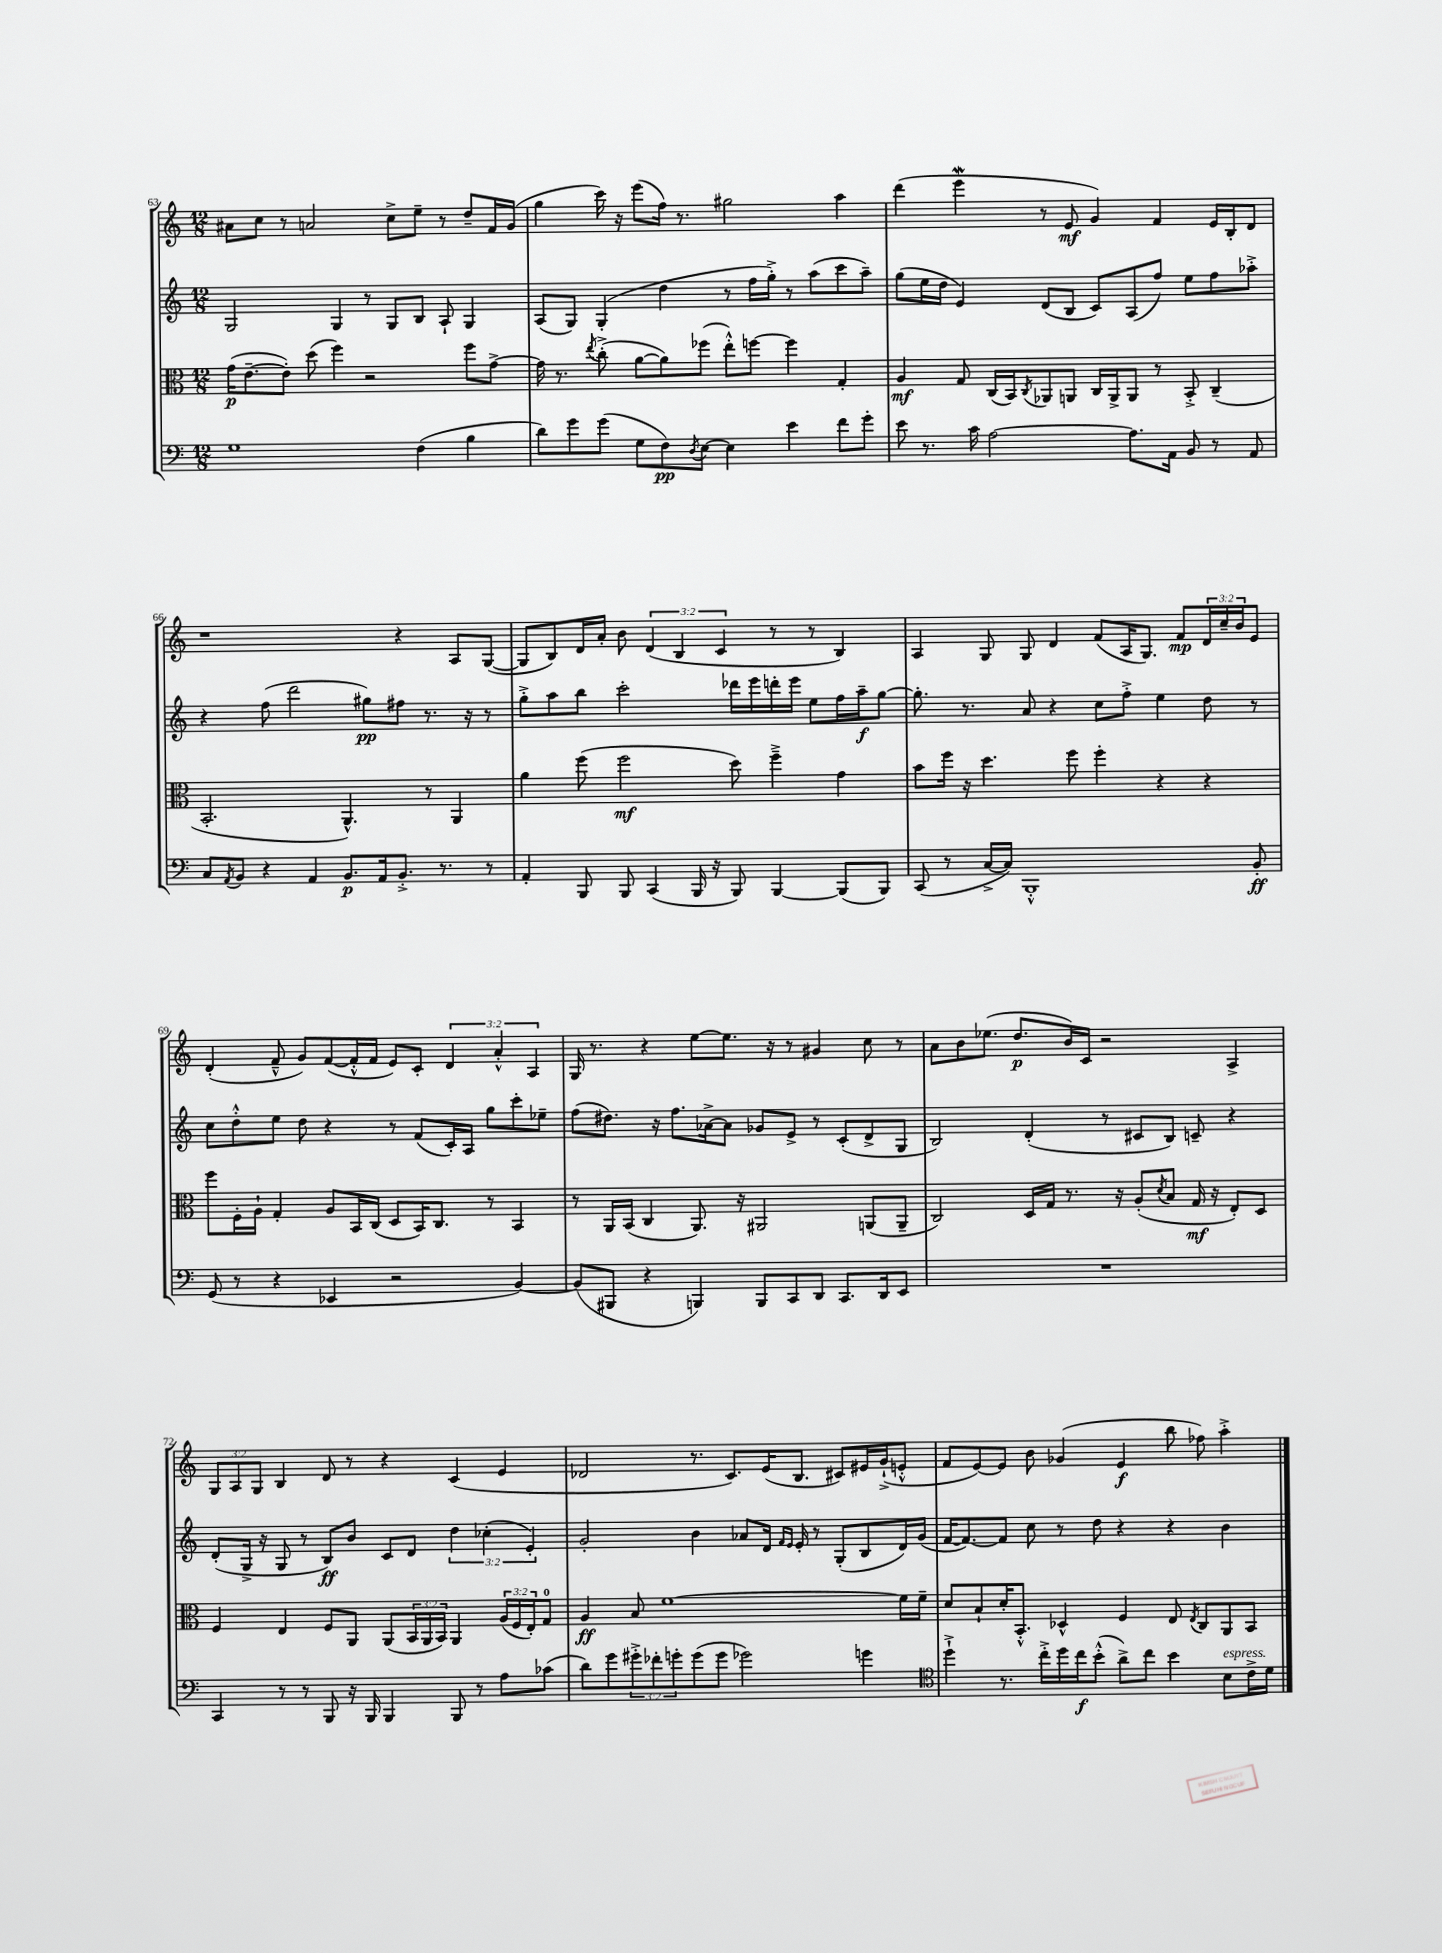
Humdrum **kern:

**kern	**kern	**kern	**kern
*staff4	*staff3	*staff2	*staff1
*clefF4	*clefC3	*clefG2	*clefG2
*k[]	*k[]	*k[]	*k[]
*M12/8	*M12/8	*M12/8	*M12/8
1G	(16g	2G	8a#
.	[8.e~	.	.
.	.	.	8cc
.	8e'])	.	8r
.	(8dd	.	2a
.	4ff)	4G	.
.	2r	8r	.
.	.	8G	8cc^
(4F	.	8B	8ee~
.	.	8A`	8r
4B	8ff	4G	8dd~
.	[8g^	.	16f
.	.	.	(16g
=	=	=	=
8d)	16g]	(8A	4gg
.	8.r	.	.
8g	.	8G)	.
.	8qee	.	.
(8g	(8cc'^	(4G'	16ccc)
.	.	.	16r
8G	[8a	.	(8eee
8F)	8a])	4dd	16ff)
.	.	.	8.r
8qD	.	.	.
[8E	(8ff-	.	.
4E]	8ee'^^)	8r	2gg#
.	[8ff	16ff	.
.	.	16gg'^)	.
4e	4ff]	8r	.
.	.	(8aa	.
8f	4G'	8ccc	4aa
8g'	.	8aa~)	.
=	=	=	=
8e	4A	(8gg	(4ddd
8.r	.	16ee	.
.	.	16dd	.
.	8G	4e)	4eee
16c	.	.	.
[2A	(16C	.	.
.	16BB)	.	.
.	8qC	.	.
.	8AA-	(8d	8r
.	8AA	8B	8e
.	16C	8c)	4g)
.	16AA^	.	.
8.A]	8AA	(8A	.
.	8r	8ff)	4f
16AA	.	.	.
8BB	8BB'^	8ee	.
8r	(4C~	8ff	16e
.	.	.	16B'
8AA	.	8aa-'^	8d
=	=	=	=
8C	2.BB'	4r	1r
8qAA	.	.	.
8BB	.	.	.
4r	.	(8ff	.
.	.	2ddd	.
4AA	.	.	.
8.BB	4.AA^^)	.	.
.	.	8gg#)	.
16AA	.	.	.
8.BB'^	.	8ff#	4r
.	8r	8.r	.
8.r	.	.	.
.	4AA	.	8A
.	.	16r	.
8r	.	8r	([8G
=	=	=	=
4AA'	4a	8gg'^	8G]
.	.	8aa	8B)
8BBB	(8ff	8bb	16d
.	.	.	16a'
8BBB	2ff	2ccc'	8b
(4CC	.	.	(6d
.	.	.	6B
16BBB	.	.	.
16r	.	.	.
.	.	.	6c
8BBB)	8dd)	16ddd-	.
.	.	16eee	.
[4BBB	4ff~^	16ddd'	8r
.	.	16eee	.
.	.	8ee	8r
(8BBB]	4g	16ff	4B)
.	.	16aa~	.
8BBB)	.	[8gg	.
=	=	=	=
(8CC	8b	8.gg']	4A
8r	16ff	.	.
.	16r	8.r	.
[16C^	4.dd	.	8G
16C])	.	.	.
1BBB'^^	.	8a	8G
.	.	4r	4d
.	8ff	.	.
.	4ff'	8cc	(8f
.	.	8ff'^	16A
.	.	.	8.G)
.	4r	4ee	.
.	.	.	8f
.	4r	8dd	24d
.	.	.	24cc~
.	.	.	24b
8BB'	.	8r	8e
=	=	=	=
(8GG	8ff	8cc	(4d'
8r	16F'	8dd'^^	.
.	16A`	.	.
4r	4G'	8ee	8f~^^
.	.	8dd	8g)
4EE-	8A	4r	([8f
.	16BB	.	16f'^^]
.	(16C	.	16f
2r	8D	8r	8e)
.	16BB)	(8f	8c'
.	8.C	.	.
.	.	16c')	6d
.	.	16A	.
.	8r	8gg	.
.	.	.	6a'^^
[4BB)	4BB	8ccc'	.
.	.	.	6A
.	.	8ee-~	.
=	=	=	=
(8BB]	8r	(8ff	16G
.	.	.	8.r
8BBB#	16AA	8.dd#)	.
.	(16BB	.	.
4r	4C	.	4r
.	.	16r	.
.	.	8.ff	.
4BBB)	8.AA)	.	[8ee
.	.	[16a-^	.
.	.	8a-]	8.ee]
.	16r	.	.
8BBB	2AA#	8g-	.
.	.	.	16r
8CC	.	8e^	8r
8DD	.	8r	4g#
8.CC	.	(8c'	.
.	(8AA	8d^	8cc
16DD	.	.	.
8EE	8AA~	8G	8r
=	=	=	=
1.r	2C)	2B)	8a
.	.	.	8b
.	.	.	(8.ee-
.	.	.	8.dd
.	16D	(4d'	.
.	16G	.	.
.	8.r	.	16b)
.	.	.	16c
.	.	8r	2r
.	16r	.	.
.	(8A'	8c#	.
.	8qd	.	.
.	8B	8B)	.
.	16G	8c~	.
.	16r	.	.
.	8E')	4r	4A^
.	8D	.	.
=	=	=	=
4CC	4F	(8d'	12G
.	.	.	12A
.	.	16G^	.
.	.	.	12G
.	.	16r	.
8r	4E	8G	4B
8r	.	8r	.
8BBB	8F	8B)	8d
16r	8AA	8b	8r
16BBB	.	.	.
4BBB	(8AA	8c	4r
.	24BB	8d	.
.	24AA	.	.
.	24BB)	.	.
8BBB	4AA	6dd	(4c
8r	.	.	.
.	.	(6cc-'	.
8A	(24A	.	4e
.	24F	.	.
.	24E')	6e')	.
(8c-	8G	.	.
=	=	=	=
8d)	4A	2g'	2d-
8g	.	.	.
12g#'^	8B	.	.
12f-'	.	.	.
.	[1f	.	.
12g'	.	.	.
(8g	.	4b	8.r
8g	.	.	.
.	.	.	8.c)
2g-)	.	8a-	.
.	.	16d	(16e
.	.	16qqf	.
.	.	16qqe	.
.	.	16e'	8.B
.	.	8r	.
.	.	(8G'	8c#)
4g	.	8B	16e#
.	.	.	(16g`^
.	16f]	16d)	8e'^^
.	16f~	(16g	.
=	=	=	=
*clefC4	*	*	*
4dd`^	8d	[16f	8f
.	.	8.f_)	.
.	8B`	.	[8e)
8.r	16d'	8f]	8e]
.	8.BB'^^	.	.
.	.	8cc	8b
16cc'^	.	.	.
16dd	4D-^^	8r	(4g-
16cc	.	.	.
(8b'^^	.	8dd	.
8a^)	4F	4r	4e
8cc	.	.	.
4b	8E	4r	8bb
.	8qE	.	.
.	8C	.	8ff-)
8B	8AA	4b	4aa'^
16c^	8BB	.	.
16d	.	.	.
==	==	==	==
*-	*-	*-	*-
